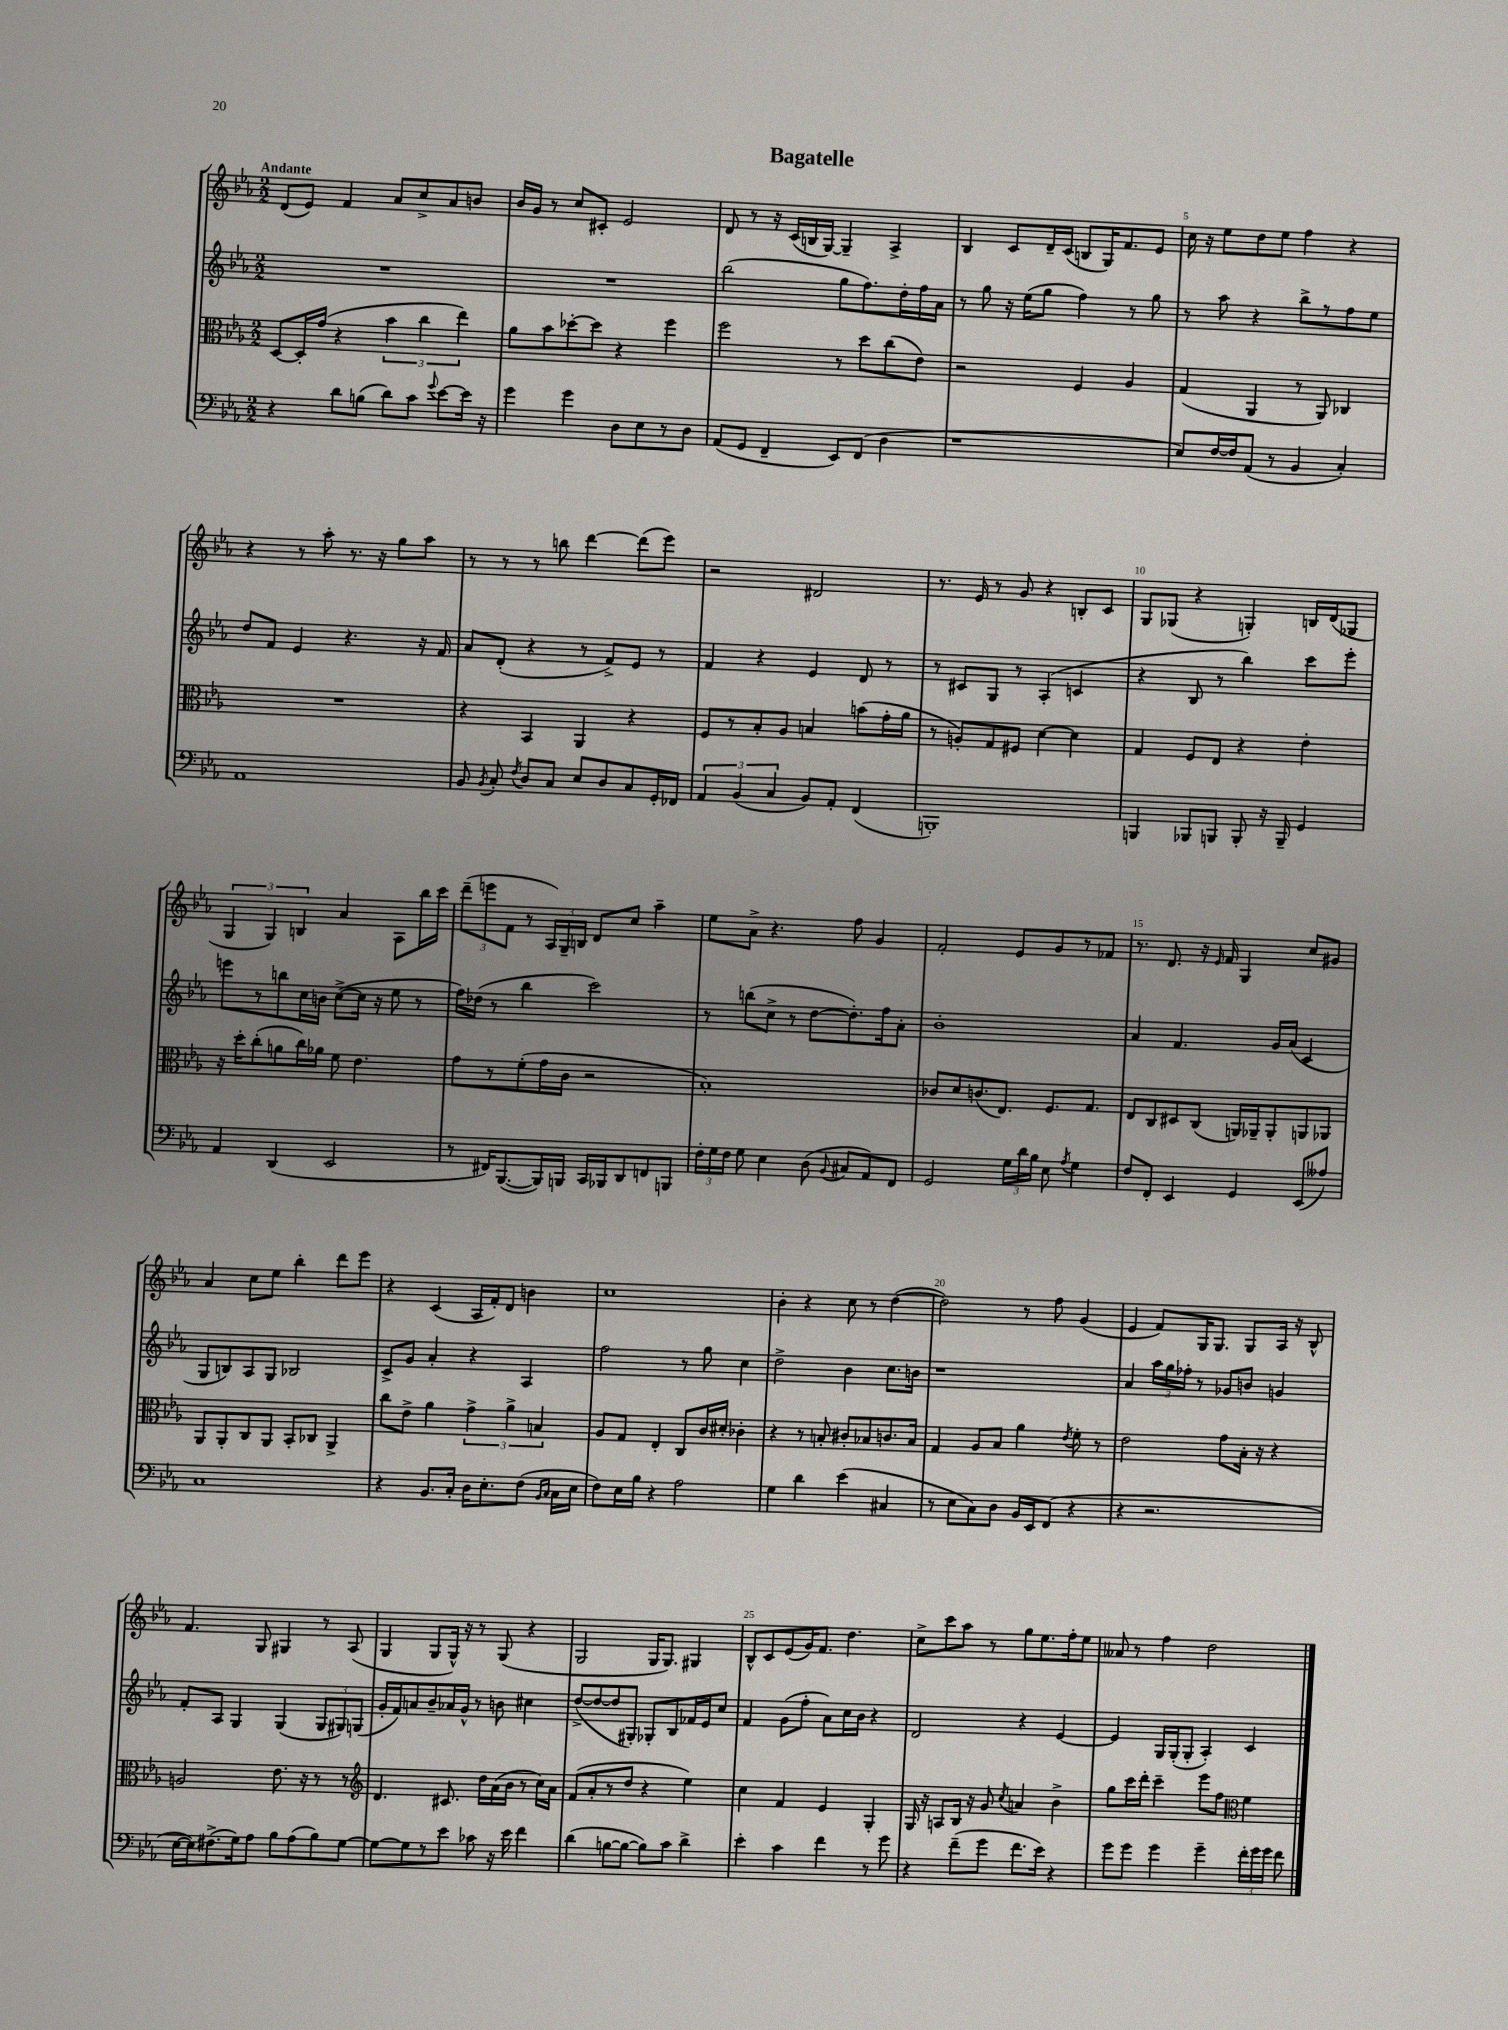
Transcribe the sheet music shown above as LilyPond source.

\header { title = "Bagatelle" }
<<
\new StaffGroup <<
\new Staff = "s0" {
    \clef treble \key ees \major \numericTimeSignature \time 2/2 \tempo "Andante"
    \autoBeamOff d'8[( ees'8]) f'4 aes'8[ c''8-> aes'8 b'8] |
    bes'16[ g'16] r8 c''8[ cis'8]-. ees'2 |
    d'8 r8 r16 c'16[( b16 g16]~) g4-- aes4-> |
    bes4 c'8[ d'16-- c'16]( b8[ g16) f'8. ees'8] |
    c''16 r16 ees''8[ d''8 ees''8] f''4 r4 |
    r4 r8 aes''8-. r8. r16 g''8[ aes''8] |
    r8 r8 r8 b''8 d'''4~ d'''8[( ees'''8]) |
    r2 dis'2 |
    r8. ees'16 r8 g'8 r4 b8[-. c'8] |
    g8[ ges8]( r4 g4-.) b16[ d'16( ges8] |
    \tuplet 3/2 { g4 g4) b4 } aes'4 aes8[ bes''16 c'''16] |
    \tuplet 3/2 { d'''8[--( e'''8 f'8] } r8 \tuplet 3/2 { aes16[) g16-- b16] } d'8[ c''8] aes''4-- |
    ees''8[ aes'8]-> r4. f''8 g'4 |
    f'2-. ees'8[ g'8 r8 fes'8] |
    r8. d'8. r16 \grace { ees'16 } f'16 g4 c''8[ gis'8] |
    aes'4 c''8[ ees''8] bes''4-. d'''8[ ees'''8] |
    r4 c'4( aes16[ f'16-.) d'8] b'4 |
    c''1 |
    bes'4-. r4 c''8 r8 d''4~( |
    d''2) r8 f''8 g'4( |
    ees'4 f'8[) g16 g8.] g8[ aes16] r16 bes8-^ |
    f'4. g8 gis4 r8 aes8( |
    g4 g8[ g16]-^) r16 r8 g8( r4 |
    g2 g16[ g8.]) gis4 |
    bes8[-^ c'8 ees'8( g'16) f'8.] d''4. |
    c''8[-> c'''8 aes''8] r8 g''8[ ees''8. f''16-. ees''8] |
    aeses'8 r8 f''4 d''2 \bar "|." |
}
\new Staff = "s1" {
    \clef treble \key ees \major \numericTimeSignature \time 2/2
    \autoBeamOff R1 |
    R1 |
    bes''2( g''8[ f''8.) d''16-. f''16 aes'16] |
    r8 g''8 r16 ees''16[( g''8] f''4) r8 g''8 |
    r8 aes''8 r4 bes''8[-> r8 f''8 ees''8] |
    d''8[ f'8] ees'4 r4. r16 f'16 |
    aes'8[ d'8]-.( r4 r8 f'8[->) ees'8] r8 |
    f'4 r4 ees'4 d'8 r8 |
    r8 cis'8[ g8] r8 aes4-.( c'4 |
    r4 bes8 r8 bes''4) c'''8[ ees'''8]-. |
    e'''8[ r8 b''8 c''16 b'16] c''8[~->( c''16] r16 ees''8 r8 |
    f''16[) des''16]( r8 bes''4 c'''2) |
    r8 b''8[( c''8]-> r8 d''8[~ d''8.-.) f''16 aes'8]-. |
    bes'1-. |
    aes'4 f'4. g'16[ aes'16]( c'4 |
    g8[ b8) aes8 g8] bes2 |
    c'8[-> g'8] aes'4-. r4 aes4 |
    f''2 r8 g''8 c''4 |
    d''2-> bes'4 c''8.[ b'16] |
    r1 |
    aes'4 \tuplet 3/2 { aes''16[ g''16 fes''16]-. } r8 ges'8[ b'8] g'4 |
    f'8[-. aes8] g4 g4( \tuplet 3/2 { g8[ gis8) g8]( } |
    g'16[-. f'16) a'8 bes'8-- aes'16 g'16]-^ r8 b'8 cis''4 |
    d''8[~->( d''8~ d''8 gis8]-.) ges8[-. bes8 fes'16 ees'16 c''8] |
    f'4 g'8[( f''8]-. aes'8[) c''16 bes'16] r4 |
    d'2 r4 ees'4~ |
    ees'4 g16[ g16-.( g8]-. aes4-.) c'4 \bar "|." |
}
\new Staff = "s2" {
    \clef alto \key ees \major \numericTimeSignature \time 2/2
    \autoBeamOff d8[~ d16-. g'16]( r4 \tuplet 3/2 { bes'4 c''4 ees''4) } |
    aes'8[ bes'8 des''8~-. des''8] r4 f''4 |
    f''2 r8 d''8[ c''8( ees'8]) |
    r2 f4 aes4 |
    g4( aes,4 r8 aes,8) ces4 |
    R1 |
    r4 bes,4 aes,4 r4 |
    f8[ r8 bes8-. aes8] b4 b'8[( g'16-. aes'16] |
    r8 a8[-.) g8 fis8] d'4~ d'4 |
    g4 f8[ ees8] r4 ees'4-. |
    r16 d''16[-. c''8-.( a'8 c''16) aes'16] f'8 ees'4. |
    g'8[ r8 f'8-.( g'16 c'16] r2 |
    bes1-.) |
    ces'8[ d'8 c'8.( ees8.]) f8.[ g8.] |
    ees8[ c8 dis8 c8]( a,16[) aes,16-- aes,8-. a,8 aes,8] |
    aes,8[ aes,8-. c8 aes,8] bes,8[-. ces8] aes,4-> |
    c''8[ ees'8]-> aes'4 \tuplet 3/2 { g'4-> aes'4-> b4 } |
    aes8[ g8] ees4-. c8[ c'16 dis'16]-. ces'4-. |
    r4 r8 b8-. cis'8[-. bes8 c'8. bes16] |
    g4 aes8[ bes8] aes'4 \acciaccatura { ees'8 } f'8-. r8 |
    ees'2 g'8[ bes16]-. r16 r4 |
    a2 ees'8. r16 r8 r8 |
    \clef treble d'4. cis'8. d''16[ aes'16( bes'16] r8 c''16[) aes'16] |
    f'8[( aes'8-. r8 d''8] r4 ees''4) |
    c''4 f'4 ees'4 g4-. |
    g16 r16 a8[ bes16] r16 g'8 \acciaccatura { c''8 } a'4 bes'4-> |
    g''8[ c'''16 d'''16]-. c'''4-- ees'''8[ f''8] \clef alto f'4 \bar "|." |
}
\new Staff = "s3" {
    \clef bass \key ees \major \numericTimeSignature \time 2/2
    \autoBeamOff r4 d'8[ b8]( d'8[) c'8] \appoggiatura { g'8 } ees'8[~ ees'16] r16 |
    g'4 g'4 d8[ ees8 r8 d8] |
    aes,8[( g,8] f,4-- ees,8[) f,8]( d4 |
    r1 |
    ees8[) f16~ f16 aes,8]( r8 bes,4 c4-.) |
    aes,1 |
    bes,8 \acciaccatura { bes,8 } c8-. \acciaccatura { f8 } d8[ c8] ees8[ d8 c8 g,16-. fes,16] |
    \tuplet 3/2 { aes,4 bes,4( c4 } bes,8[) aes,8]-. f,4( |
    b,,1-.) |
    b,,4 bes,,8[ b,,8] b,,8-. r16 b,,16-- g,4 |
    aes,4 d,4( ees,2 |
    r8 fis,16[) bes,,8.~( bes,,16) b,,16] c,16[ bes,,16 d,8 f,8 b,,8] |
    \tuplet 3/2 { f16[-. g16 f16] } g8 ees4 d8( \appoggiatura { bes,8 } cis8[ aes,8) f,8] |
    g,2 \tuplet 3/2 { g16[ d'16 bes16] } ees8 \acciaccatura { aes8 } g4 |
    f8[ f,8]-. ees,4 g,4 ees,8[( aeses8]) |
    c1 |
    r4 bes,8.[ c16]-. d16[ ees8.-. f8]( \grace { bes,16[ c16] } c16[ ees16] |
    f8[) ees16 bes16] r4 aes2 |
    g4 d'4 ees'4( cis4 |
    r8 ees8[ c8) d8] bes,16[ ees,16 f,8]( r4 |
    r4 r2. |
    ees16[~ ees16) fis8.->( g16) aes8] bes8[ aes8( bes8) g8]~ |
    g8[~ g8 r8 ees'8] ces'8 r16 ees'16 f'4 |
    d'4( b8[~ b8]~ b8[) c'8] d'4-> |
    ees'4-. c'4 f'4 r8 g'8 |
    r4 f'8[--( g'8] f'8.[ ees'16]) r4 |
    g'8[ g'8] g'4 g'4-- \tuplet 3/2 { f'16[-. g'16 g'16] } f'8 \bar "|." |
}
>>
>>
\layout { \context { \Score \override BarNumber.break-visibility = ##(#f #t #t) barNumberVisibility = #(every-nth-bar-number-visible 5) } }
